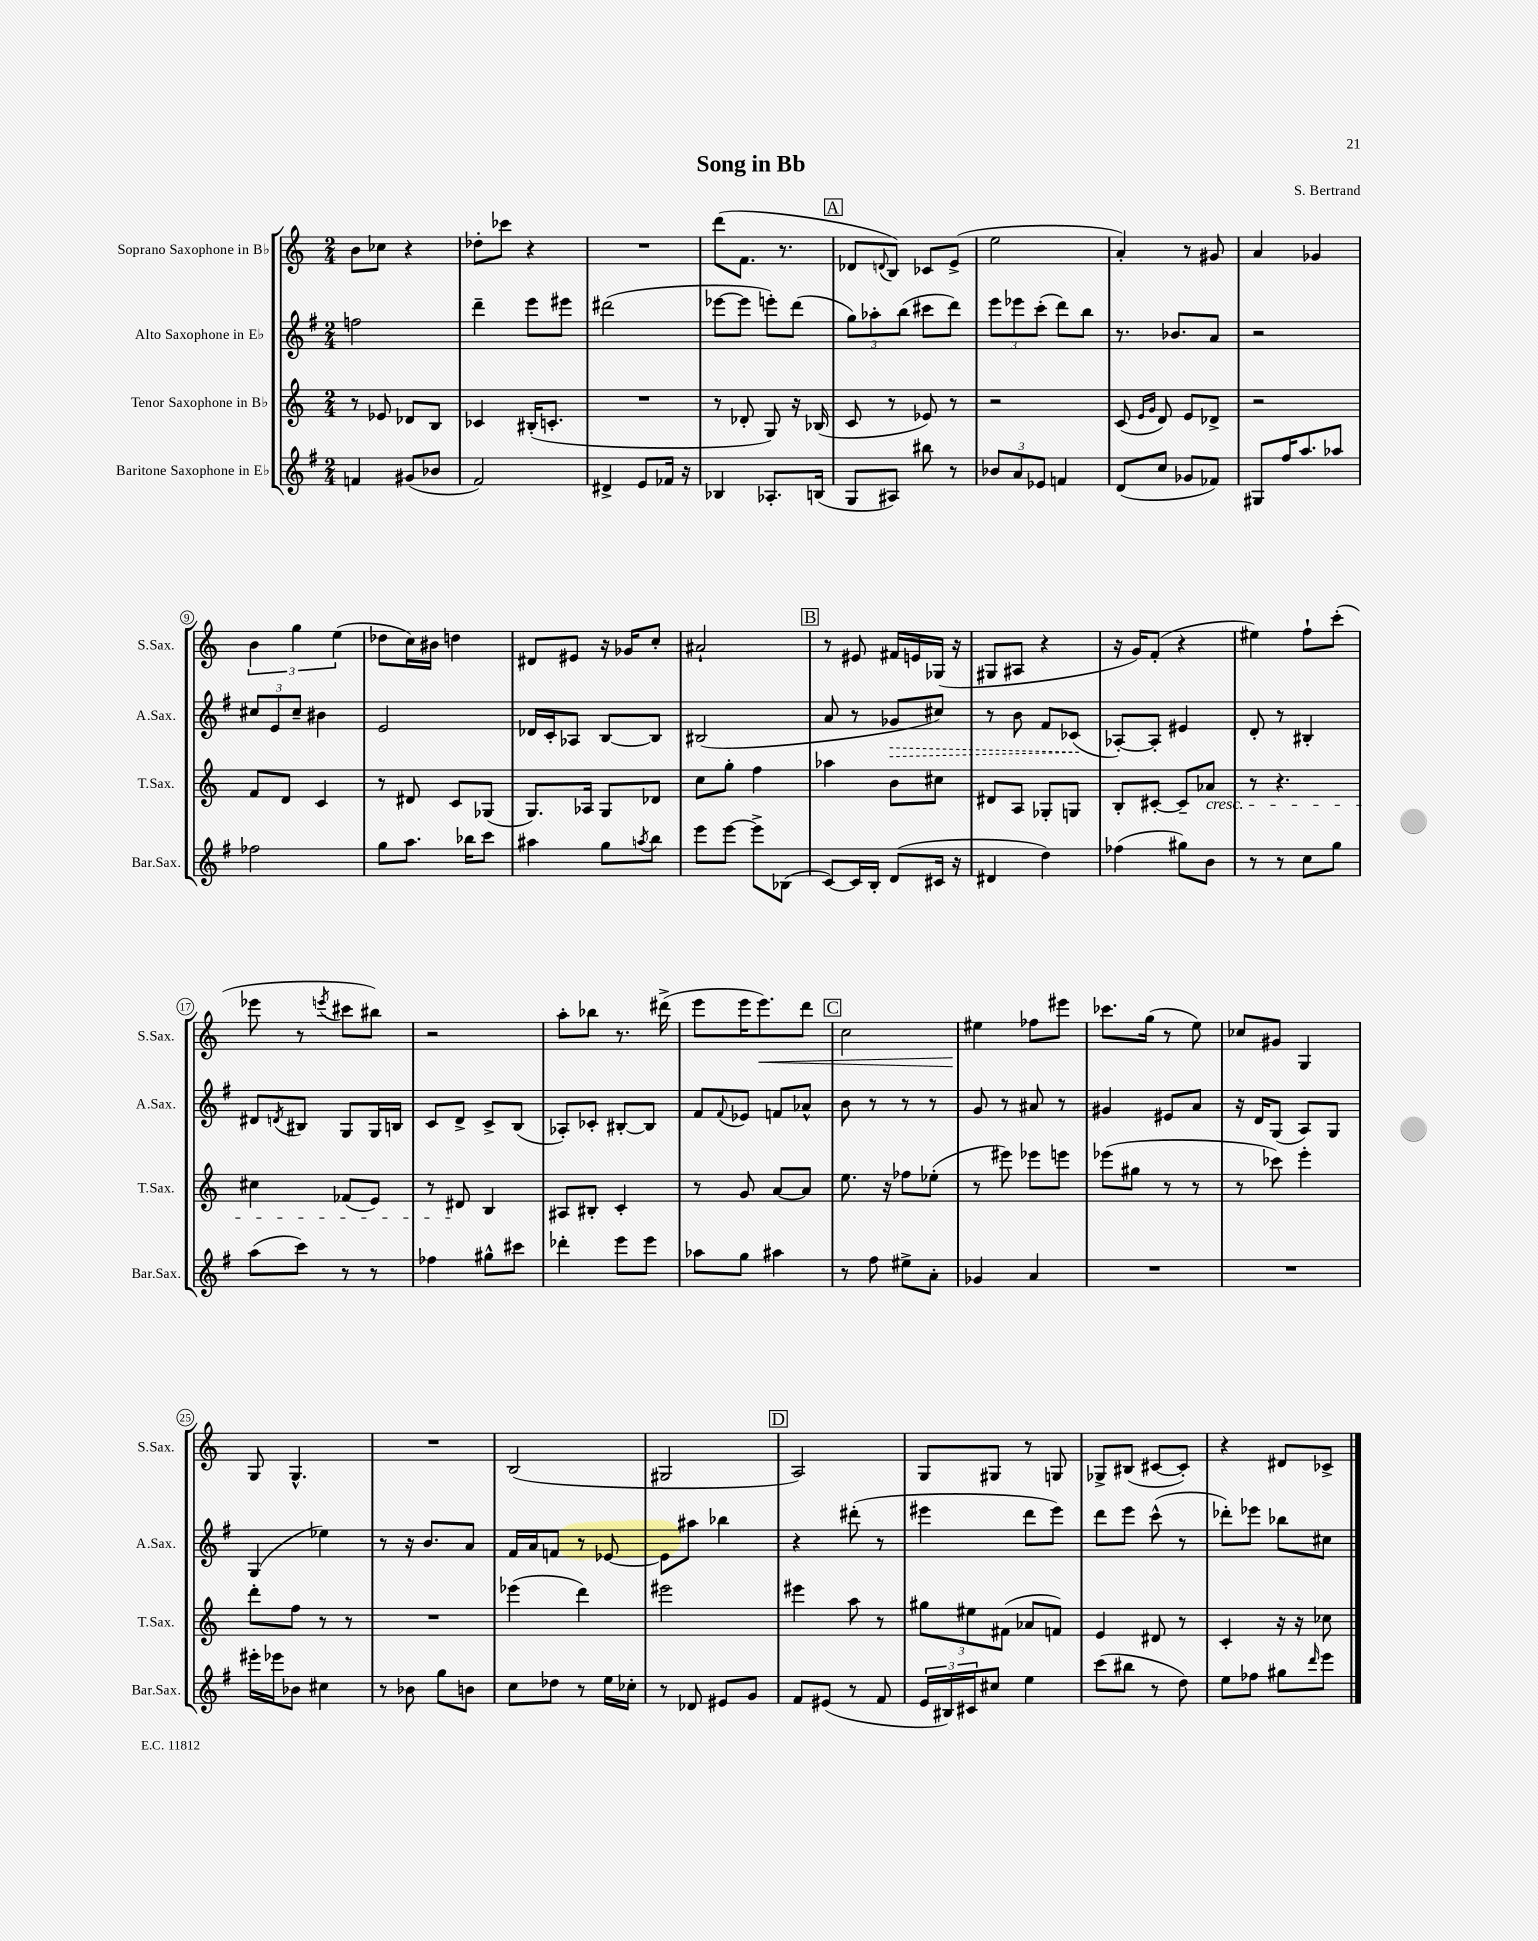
\header { title = "Song in Bb" composer = "S. Bertrand" }
<<
\new StaffGroup <<
\new Staff = "s0" \with { instrumentName = "Soprano Saxophone in Bb" shortInstrumentName = "S.Sax." } {
    \clef treble \key c \major \numericTimeSignature \time 2/4
    b'8 ces''8 r4 |
    des''8-. ces'''8 r4 |
    R2 |
    d'''8( f'8. r8. |
    \mark \markup { \box "A" } des'8 \appoggiatura { d'8 } b8) ces'8 e'8->( |
    e''2 |
    a'4-.) r8 gis'8 |
    a'4 ges'4 |
    \tuplet 3/2 { b'4 g''4 e''4( } |
    des''8 c''16) bis'16 d''4 |
    dis'8 eis'8 r16 ges'16 c''8-. |
    ais'2-! |
    \mark \markup { \box "B" } r8 eis'8 fis'16 e'16 ges16( r16 |
    gis8 ais8 r4 |
    r16 g'16) f'8-.( r4 |
    eis''4) f''8-! c'''8-.( |
    ees'''8 r8 \acciaccatura { e'''8 } cis'''8 bis''8) |
    r2 |
    a''8-. bes''8 r8. dis'''16->( |
    e'''8 e'''16 e'''8.\<) d'''8 |
    \mark \markup { \box "C" } c''2 |
    eis''4\! fes''8 eis'''8 |
    ces'''8. g''16( r8 e''8) |
    ces''8 gis'8 g4 |
    g8 g4.-^ |
    R2 |
    b2( |
    gis2 |
    \mark \markup { \box "D" } a2) |
    g8 gis8 r8 g8 |
    ges8-> bis8( cis'8~ cis'8-.) |
    r4 dis'8 ces'8-> \bar "|." |
}
\new Staff = "s1" \with { instrumentName = "Alto Saxophone in Eb" shortInstrumentName = "A.Sax." } {
    \clef treble \key g \major \numericTimeSignature \time 2/4
    f''2 |
    d'''4-- e'''8 eis'''8 |
    dis'''2( |
    ees'''8~ ees'''8 e'''8-.) d'''8( |
    \mark \markup { \box "A" } \tuplet 3/2 { g''8) aes''8-. b''8( } cis'''8 d'''8) |
    \tuplet 3/2 { e'''8 ees'''8 c'''8-.( } d'''8) b''8 |
    r8. bes'8. a'8 |
    r2 |
    \tuplet 3/2 { cis''8 e'8 cis''8-- } bis'4 |
    e'2 |
    des'16 c'16-. aes8 b8~ b8 |
    bis2( |
    \mark \markup { \box "B" } a'8 r8 \once \override Hairpin.style = #'dashed-line ges'8\> cis''8) |
    r8 b'8 fis'8 ces'8\!( |
    aes8~-.) aes8-. eis'4 |
    d'8-. r8 bis4-. |
    dis'8 \acciaccatura { d'8 } bis8 g8 g16 b16 |
    c'8 d'8-> c'8-> b8( |
    aes8-.) ces'8-. bis8~-. bis8 |
    fis'8 \appoggiatura { fis'8 } ees'8 f'8 aes'8-^ |
    \mark \markup { \box "C" } b'8 r8 r8 r8 |
    g'8 r8 ais'8 r8 |
    gis'4 eis'8 a'8 |
    r16 d'16 g8( a8) g8 |
    g4( ees''4) |
    r8 r16 b'8. a'8 |
    fis'16 a'16 f'8 r8 ees'8~ |
    ees'8 ais''8 bes''4 |
    \mark \markup { \box "D" } r4 dis'''8-.( r8 |
    eis'''4 d'''8 eis'''8) |
    d'''8 e'''8 c'''8-^( r8 |
    des'''8-.) ees'''8 bes''8 cis''8 \bar "|." |
}
\new Staff = "s2" \with { instrumentName = "Tenor Saxophone in Bb" shortInstrumentName = "T.Sax." } {
    \clef treble \key c \major \numericTimeSignature \time 2/4
    r8 ees'8 des'8 b8 |
    ces'4 bis16-.( c'8.-. |
    R2 |
    r8 des'8-. g8) r16 bes16( |
    \mark \markup { \box "A" } c'8 r8 ees'8) r8 |
    r2 |
    c'8( \grace { e'16 g'16 } d'8) e'8 des'8-> |
    r2 |
    f'8 d'8 c'4 |
    r8 dis'8 c'8 ges8( |
    g8.) aes16 g8 des'8 |
    c''8 g''8-. f''4 |
    \mark \markup { \box "B" } aes''4 b'8 cis''8 |
    dis'8 a8 ges8-. g8 |
    b8-. cis'8~-. cis'8-- aes'8\cresc |
    r8 r4. |
    cis''4 fes'8( e'8) |
    r8 dis'8\! b4 |
    ais8 bis8-. c'4-. |
    r8 g'8 a'8~ a'8 |
    \mark \markup { \box "C" } e''8. r16 fes''8 ees''8-.( |
    r8 eis'''8) ees'''8 e'''8 |
    ees'''8( gis''8 r8 r8 |
    r8 ces'''8) e'''4-. |
    d'''8-. f''8 r8 r8 |
    R2 |
    ees'''4( d'''4) |
    eis'''2 |
    \mark \markup { \box "D" } eis'''4 a''8 r8 |
    \tuplet 3/2 { gis''8 eis''8 fis'8( } aes'8 f'8) |
    e'4 dis'8 r8 |
    c'4-. r16 r16 ces''8 \bar "|." |
}
\new Staff = "s3" \with { instrumentName = "Baritone Saxophone in Eb" shortInstrumentName = "Bar.Sax." } {
    \clef treble \key g \major \numericTimeSignature \time 2/4
    f'4 gis'8( bes'8 |
    fis'2) |
    dis'4-> e'8 fes'16 r16 |
    bes4 aes8.-. b16( |
    \mark \markup { \box "A" } g8 ais8) bis''8 r8 |
    \tuplet 3/2 { bes'8 a'8 ees'8 } f'4 |
    d'8( c''8 ges'8 fes'8) |
    gis8 fis''16 a''8. aes''8 |
    fes''2 |
    g''8 a''8. bes''16 c'''8 |
    ais''4 g''8 \acciaccatura { a''8 } b''8 |
    e'''8 e'''8~ e'''8-> bes8( |
    \mark \markup { \box "B" } c'8~) c'16 b16-. d'8( cis'16 r16 |
    dis'4 d''4) |
    fes''4( gis''8) b'8 |
    r8 r8 c''8 g''8 |
    a''8( c'''8) r8 r8 |
    fes''4 gis''8-^ cis'''8 |
    des'''4-. e'''8 e'''8 |
    aes''8 g''8 ais''4 |
    \mark \markup { \box "C" } r8 fis''8 eis''8-> a'8-. |
    ges'4 a'4 |
    R2 |
    R2 |
    eis'''16-. ees'''16 bes'8 cis''4 |
    r8 bes'8 g''8 b'8 |
    c''8 des''8 r8 e''16 ces''16-. |
    r8 des'8 eis'8 g'8 |
    \mark \markup { \box "D" } fis'8 eis'8( r8 fis'8 |
    \tuplet 3/2 { e'16 bis16) cis'16 } cis''8 e''4 |
    c'''8( bis''8 r8 d''8) |
    e''8 fes''8 gis''8 \grace { d'''16 } e'''8 \bar "|." |
}
>>
>>
\layout { \context { \Score \override BarNumber.stencil = #(make-stencil-circler 0.1 0.3 ly:text-interface::print) } }
